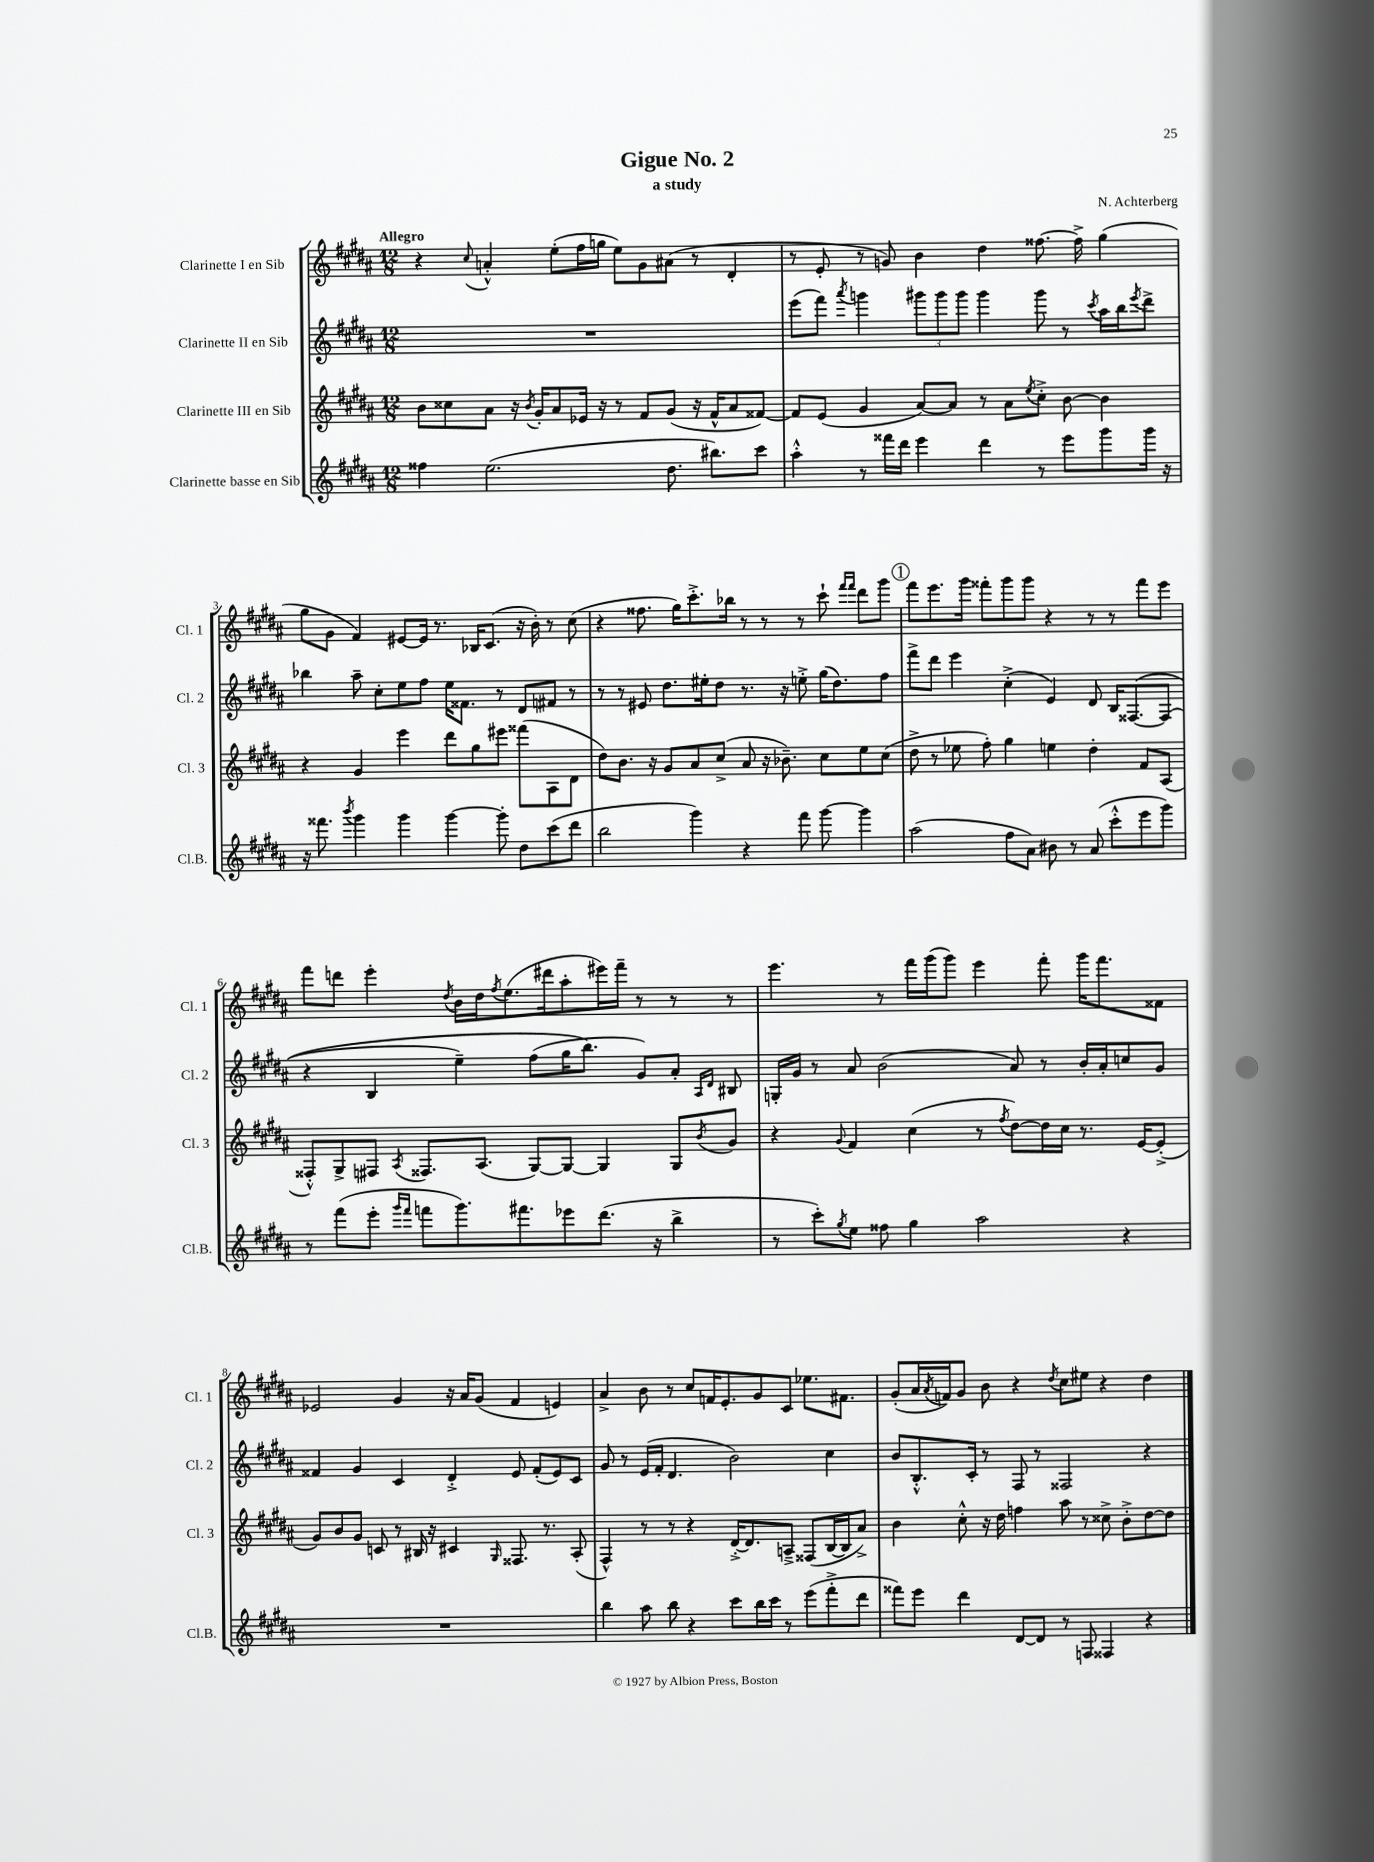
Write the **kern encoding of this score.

**kern	**kern	**kern	**kern
*part4	*part3	*part2	*part1
*staff4	*staff3	*staff2	*staff1
*I"Clarinette basse en Sib	*I"Clarinette III en Sib	*I"Clarinette II en Sib	*I"Clarinette I en Sib
*I'Cl.B.	*I'Cl. 3	*I'Cl. 2	*I'Cl. 1
*clefG2	*clefG2	*clefG2	*clefG2
*k[f#c#g#d#a#]	*k[f#c#g#d#a#]	*k[f#c#g#d#a#]	*k[f#c#g#d#a#]
*M12/8	*M12/8	*M12/8	*M12/8
=1	=1	=1	=1
!	!	!	!LO:TX:a:B:t=Allegro
4ff##X\	8b\L	1.r	4r
.	8cc##X\	.	.
.	.	.	8qqcc#/
(2.ee\	8a#\J	.	4an'^^/
.	16r	.	.
.	8qb/	.	.
.	16g#'/KL	.	.
.	8a#/	.	(8ee'\L
.	16e-X/Jk	.	16ff#\L
.	16r	.	16ggn\JJ
.	8r	.	8ee\L)
.	8f#/L	.	8g#\
8.dd#\	(8g#/J	.	(8a#X\J
.	16r	.	8r
8.bb#X\L)	16f#^^/KL	.	.
.	8a#/	.	4d#'/
8ccc#\J	[8f##X/J)	.	.
=2	=2	=2	=2
4aa#'^^\	8f##/L]	(8eee\L	8r
.	(8e/J	8fff#\J)	8e'/
.	.	8qaaa#/	.
8r	4g#/	4gggn\	8r
16fff##X\LL	.	.	8gn/)
16ddd#\JJ	.	.	.
4eee\	[8a#/L)	12ggg#X\L	4b\
.	.	12ggg#\	.
.	8a#/J]	.	.
.	.	12ggg#\J	.
4ddd#\	8r	4ggg#\	4dd#\
.	8a#\L	.	.
.	8qee/	.	.
8r	8cc#'^\J	8ggg#\	[8.ff##X\
8eee\L	[8b\	8r	.
.	.	.	16ff##^\]
.	.	8qccc#/	.
8ggg#\	4b\]	16aa#\LL	(4gg#\
.	.	16bb\J	.
.	.	8qeee/	.
16ggg#\Jk	.	8ddd#^\J	.
16r	.	.	.
!!LO:LB:g=z
=3	=3	=3	=3
16r	4r	4bb-X\	8gg#\L
8.fff##X\	.	.	.
.	.	.	8g#\J
8qbbb/	.	.	.
4ggg#\	4g#/	8aa#~\	4f#/)
.	.	8cc#'\L	.
4ggg#\	4eee\	8ee\	[8e#X/L
.	.	8ff#\J	16e#/Jk]
.	.	.	8.r
[4ggg#\	8ddd#\L	16ee\KL	.
.	.	8.f##X\J	.
.	8gg#\	.	16B-X/KL
.	.	.	(8.c#/J
8ggg#'\]	8eee#X\J	8r	.
8dd#\L	(8fff##X\L	8d#/L	16r
.	.	.	16b'\)
(8ccc#\	8A#\	8f#X/J	8r
8ddd#\J	8d#\J	8r	(8cc#\
=4	=4	=4	=4
2bb\	8dd#\L)	8r	4r
.	8.b\J	8r	.
.	.	8e#X/	8.ff##X\
.	16r	.	.
.	8g#/L	8.dd#\L	.
.	.	.	16gg#\KL)
4ggg#\)	8a#/	.	8.ccc#'^\
.	.	16ee#X'\k	.
.	(8cc#^/J	8dd#\J	.
.	.	.	16bb-X\Jk
4r	8a#/	8.r	8r
.	16r	.	8r
.	8.b-X~\)	16r	.
8fff#\	.	8een'^\	8r
[8ggg#\	8cc#\L	(16gg#\KL	8ccc#`\
.	.	8.dd#\)	.
.	.	.	16qqfff#/LL
.	.	.	16qqfff#/JJ
4ggg#\]	8ee\	.	8ddd#\L
.	(8cc#\J	8ff#\J	8ggg#\J
!!LO:REH:place=s1:t=1
=5	=5	=5	=5
(2aa#\	8dd#^\	8fff#^\L	8fff#\L
.	8r	8ddd#\J	8.eee\
.	8ee-X\	4eee\	.
.	.	.	16ggg#\Jk
.	8ff#'\)	.	8fff##X'\L
8ff#\L	4gg#\	(4cc#'^\	8ggg#\
8a#\J)	.	.	8ggg#\J
8b#X\	4een\	4e/)	4r
8r	.	.	.
(8a#/	4dd#'\	8d#/	8r
8ccc#'^^\L	.	16B/KL	8r
.	.	([8.F##X/	.
8eee\	8f#/L	.	8fff##\L
8ggg#\J)	(8A#/J	(8F##/J]	8eee\J
!!LO:LB:g=z
=6	=6	=6	=6
8r	8F##X'^^/L)	4r	8fff#\L
(8fff#\L	8G#^/	.	8dddn\J
8eee'\J	8F#X/J	4B/	4eee'\
16qqggg#/LL	.	.	.
16qqfff#/JJ	8qA#/	.	.
8fffn\L	8.F##X/L	.	.
.	.	.	8qdd#/
8.ggg#\)	.	4ee~\)	16b\LL
.	(8.A#/J	.	16dd#\J
.	.	.	8qff#/
.	.	.	(8.ee\
8.fff#X\	.	.	.
.	[8G#/L)	(8ff#\L	.
.	.	.	16ddd#X\k
8eee-X\	8G#/J_	16gg#\K	8aa#'\
.	.	8.bb\J)	.
(8.ddd#\J	4G#/]	.	16eee#X\L)
.	.	.	16fff#~\JJ
.	.	8g#/L)	8r
16r	.	.	.
4bb^\	8G#/L	8a#'/J	8r
.	.	16qqA#/LL	.
.	8qb/	16qqd#/JJ	.
.	8g#/J	8B#X/	8r
=7	=7	=7	=7
8r	4r	16Gn'/LL	4.eee\
.	.	16g#/JJ	.
8ccc#'\L)	.	8r	.
8qgg#/	8qqg#/	.	.
8ee\J	4f#/	8a#/	.
8ff##X\	.	(2b\	8r
4gg#\	(4cc#\	.	16fff#\LL
.	.	.	(16ggg#\J
.	.	.	8ggg#\J)
2aa#\	8r	.	4eee\
.	8qff#/	.	.
.	[8dd#\L)	8a#/)	.
.	16dd#\L]	8r	8fff#'\
.	16cc#\JJ	.	.
.	8.r	16b'/LL	16ggg#\KL
.	.	16a#'/J	8.fff#\
4r	.	8ccn/	.
.	[16e/KL	.	.
.	(8e'^/J]	8g#/J	8f##X\J
!!LO:LB:g=z
=8	=8	=8	=8
1.r	8g#/L)	4f##X/	2e-X/
.	8b/	.	.
.	8g#/J	4g#/	.
.	8cn/	.	.
.	8r	4c#/	4g#/
.	16B#X/	.	.
.	16r	.	.
.	4c#X/	4d#'^/	16r
.	.	.	16a#/KL
.	.	.	(8g#/J
.	16qqG#/	.	.
.	8.F##X/	8e/	4f#/
.	.	(8f##'/L	.
.	8.r	.	.
.	.	8e/)	4en/)
.	(8A#'/	8c#/J	.
=9	=9	=9	=9
4bb\	4F#^^/)	8g#/	4a#^/
.	.	8r	.
8aa#\	8r	(16e/LL	8b\
.	.	16f#'/JJ	.
8bb\	8r	4.d#/	8r
4r	4r	.	8cc#/L
.	.	.	16fn/K
.	.	.	8.e'/
8ccc#\L	[16d#'^/KL	2b\)	.
.	8.d#/]	.	.
16bb\L	.	.	8g#/
16ccc#\JJ	.	.	.
8r	8An~^/J	.	8c#/J
(8eee\L	(8F##X/L	.	8.ee-X\L
8fff#'^\	[16B/L	4cc#\	.
.	16B/J]	.	8.f#X\J
8ddd#\J	8a#^/J)	.	.
=10	=10	=10	=10
8fff##X\L)	4b\	8b/L	(8g#'/L
8eee\J	.	8.B'^^/	16a#/L
.	.	.	8qa#/
.	.	.	16fn/J)
4ddd#\	8cc#'^^\	.	8g#/J
.	.	16c#'/Jk	.
.	16r	8r	8b\
.	16dd#\	.	.
[8d#/L	4ffn\	8F#/	4r
8d#/J]	.	8r	.
.	.	.	8qdd#/
8r	8aa#\	2F##X/	8cc#\L
8Fn/	8r	.	8ee#X\J
4F##X/	8cc##X^\	.	4r
.	8b'^\L	.	.
4r	[8dd#\	4r	4dd#\
.	8dd#\J]	.	.
==	==	==	==
*-	*-	*-	*-
